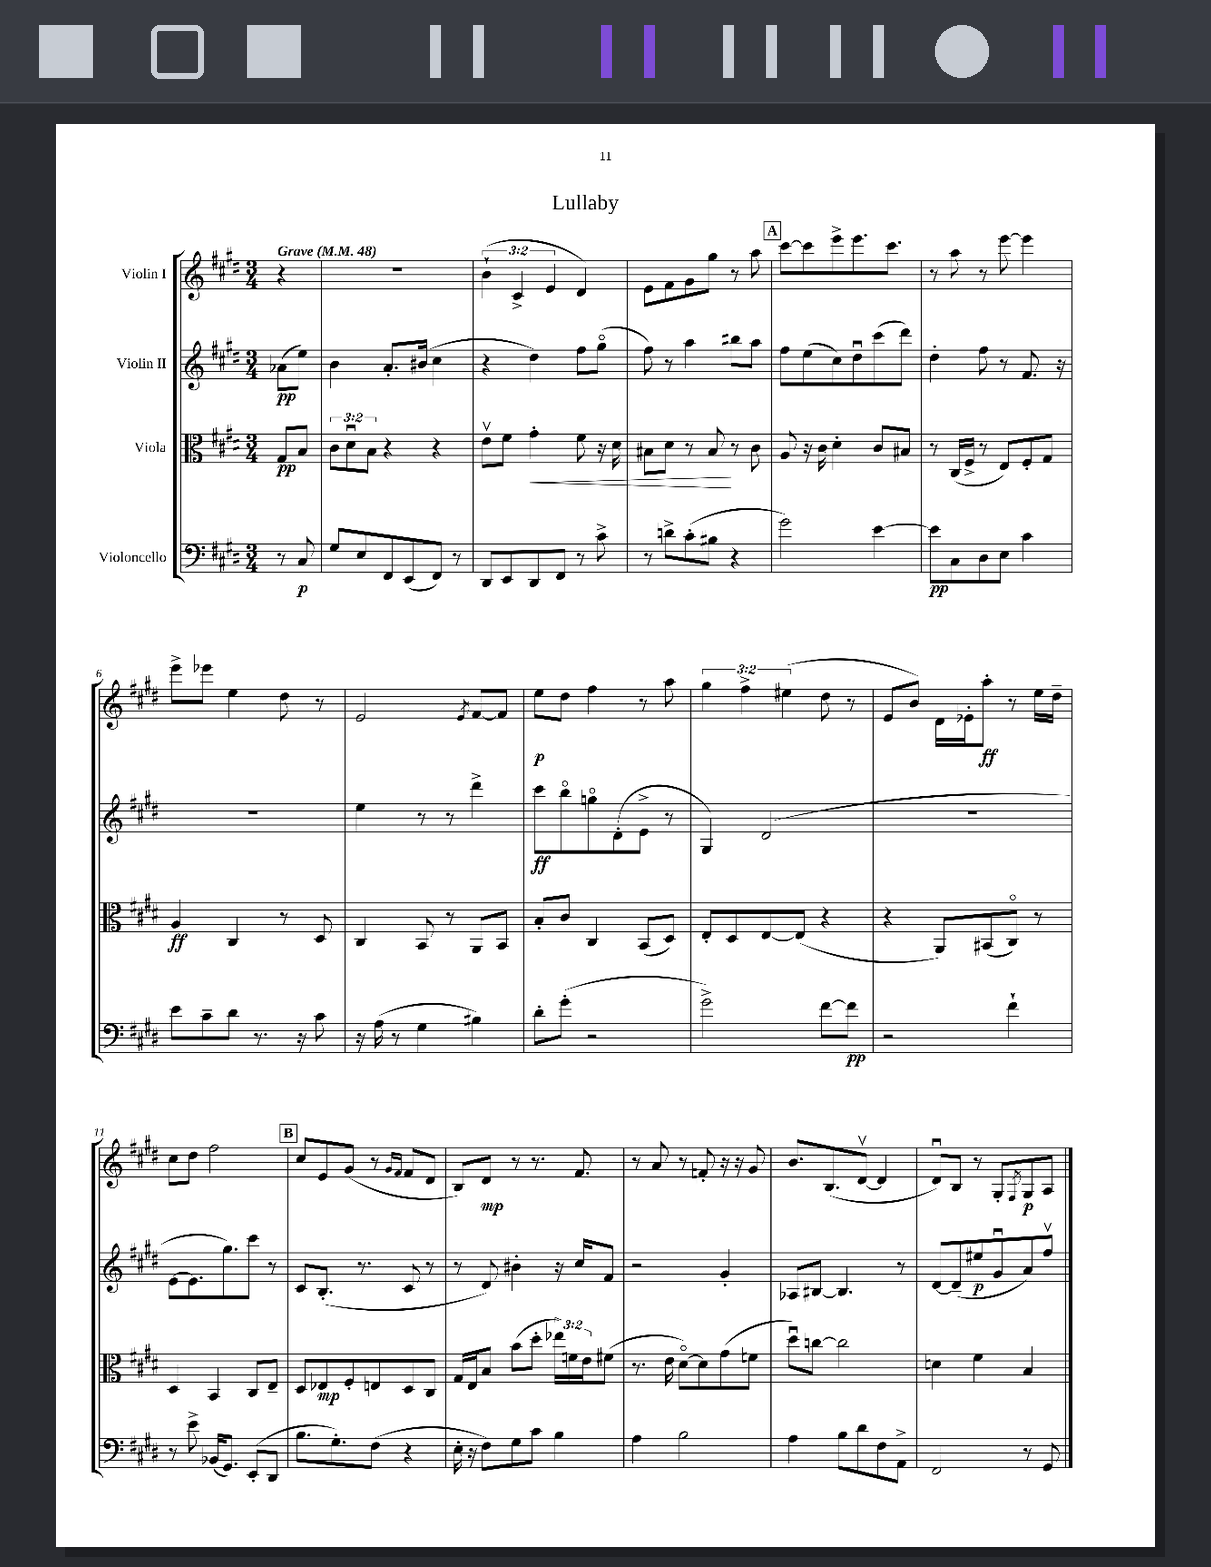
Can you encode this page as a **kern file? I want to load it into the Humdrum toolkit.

**kern	**kern	**kern	**kern
*staff4	*staff3	*staff2	*staff1
*clefF4	*clefC3	*clefG2	*clefG2
*k[f#c#g#d#]	*k[f#c#g#d#]	*k[f#c#g#d#]	*k[f#c#g#d#]
*M3/4	*M3/4	*M3/4	*M3/4
*MM48	*MM48	*MM48	*MM48
8r	8G#	(8a-	4r
8C#	8B	8ee)	.
=	=	=	=
8G#	12c#	4b	2.r
.	12d#u	.	.
8E	.	.	.
.	12B	.	.
8FF#	4r	8.a'	.
(8EE	.	.	.
.	.	(16b#	.
8FF#)	4r	4cc#	.
8r	.	.	.
=	=	=	=
8DD#	8ev	4r	(6b`
8EE	8f#	.	.
.	.	.	6c#^
8DD#	4g#'	4dd#)	.
.	.	.	6e
8FF#	.	.	.
8r	8f#	8ff#	4d#)
8c#^	16r	(8gg#o	.
.	16d#	.	.
=	=	=	=
8r	8B#	8ff#)	8e
8d^	8d#	8r	8f#
(8c#'	8r	4aa	8g#
8B#	8B#	.	8gg#
4r	8r	8bb#	8r
.	8c#	8aa	8aa
=	=	=	=
2g#)	8A	8ff#	[8ccc#
.	16r	(8ee	8ccc#]
.	16c#	.	.
.	4d#'	8cc#)	8eee^
.	.	8dd#u	8.eee
[4e	8c#	(8ccc#	.
.	.	.	8.ccc#
.	8B#	8ddd#)	.
=	=	=	=
8e]	8r	4dd#'	8r
8C#	(16C#	.	8aa
.	16F#^	.	.
8D#	8r	8ff#	8r
8E	8E)	8r	[8eee
4c#	8F#'	8.f#	4eee]
.	8G#	.	.
.	.	16r	.
=	=	=	=
8e	4A	2.r	8eee^
8c#~	.	.	8eee-
8d#	4C#	.	4ee
8.r	.	.	.
.	8r	.	8dd#
16r	.	.	.
8c#	8D#	.	8r
=	=	=	=
16r	4C#	4ee	2e
(16A	.	.	.
8r	.	.	.
4G#	8BB	8r	.
.	8r	8r	.
.	.	.	8qe
4B#)	8AA	4ddd#^	[8f#
.	8BB	.	8f#]
=	=	=	=
8d#'	8B'	8ccc#	8ee
(8g#'	8c#	8bbo	8dd#
2r	4C#	8ggo	4ff#
.	.	(8d#'	.
.	(8BB	8e^	8r
.	8D#)	8r	8aa
=	=	=	=
2g#^)	8E'	4G#)	6gg#
.	8D#	.	.
.	.	.	6ff#^
.	[8E	(2d#	.
.	.	.	(6ee#
.	(8E]	.	.
[8f#	4r	.	8dd#
8f#]	.	.	8r
=	=	=	=
2r	4r	2.r	8e
.	.	.	8b)
.	8AA)	.	16d#
.	.	.	16e-'
.	(8BB#	.	8aa'
4f#`	8C#o)	.	8r
.	8r	.	16ee
.	.	.	16dd#~
=	=	=	=
8r	4D#	[8e	8cc#
8e^	.	8.e]	8dd#
(16BB-	4BB	.	2ff#
8.GG#)	.	8.gg#)	.
(8EE'	8C#	8ccc#	.
8DD#	8E~	8r	.
=	=	=	=
8.B	8D#	8c#	8cc#
.	8E-	(8.B'	8e
8.G#')	.	.	.
.	8F#'	.	(8g#
.	.	8.r	.
(8F#	8E	.	8r
.	.	.	16qqg#
.	.	.	16qqf#
4r	8D#	8c#	8f#
.	8C#	8r	8d#
=	=	=	=
16E'	16G#	8r	8B)
16r	16E	.	.
8F#)	8B	8d#)	8d#
8G#	(8b	4b#'	8r
8c#	8dd#'	.	8.r
4B	24ee-)	16r	.
.	24f	.	.
.	.	16cc#	8.f#
.	24e	.	.
.	(8f#	8f#	.
=	=	=	=
4A	8.r	2r	8r
.	.	.	8a
.	16e	.	.
2B	[8d#o)	.	8r
.	8d#]	.	8f'
.	(8g#	4g#'	16r
.	.	.	16r
.	8f	.	8g#
=	=	=	=
4A	8dd#u)	8A-	8.b
.	[8cc	[8B#	.
.	.	.	(8.B
8B	2cc]	4.B#]	.
8d#	.	.	[8d#v
8F#	.	.	4d#]
8AA^	.	8r	.
=	=	=	=
2FF#	4d	[8d#	8d#u)
.	.	(8d#~]	8B
.	4f#	8ee#	8r
.	.	8g#u	8G#'
.	.	.	8qF#
8r	4B	8a)	8G#
8GG#	.	8ff#v	8A
==	==	==	==
*-	*-	*-	*-
